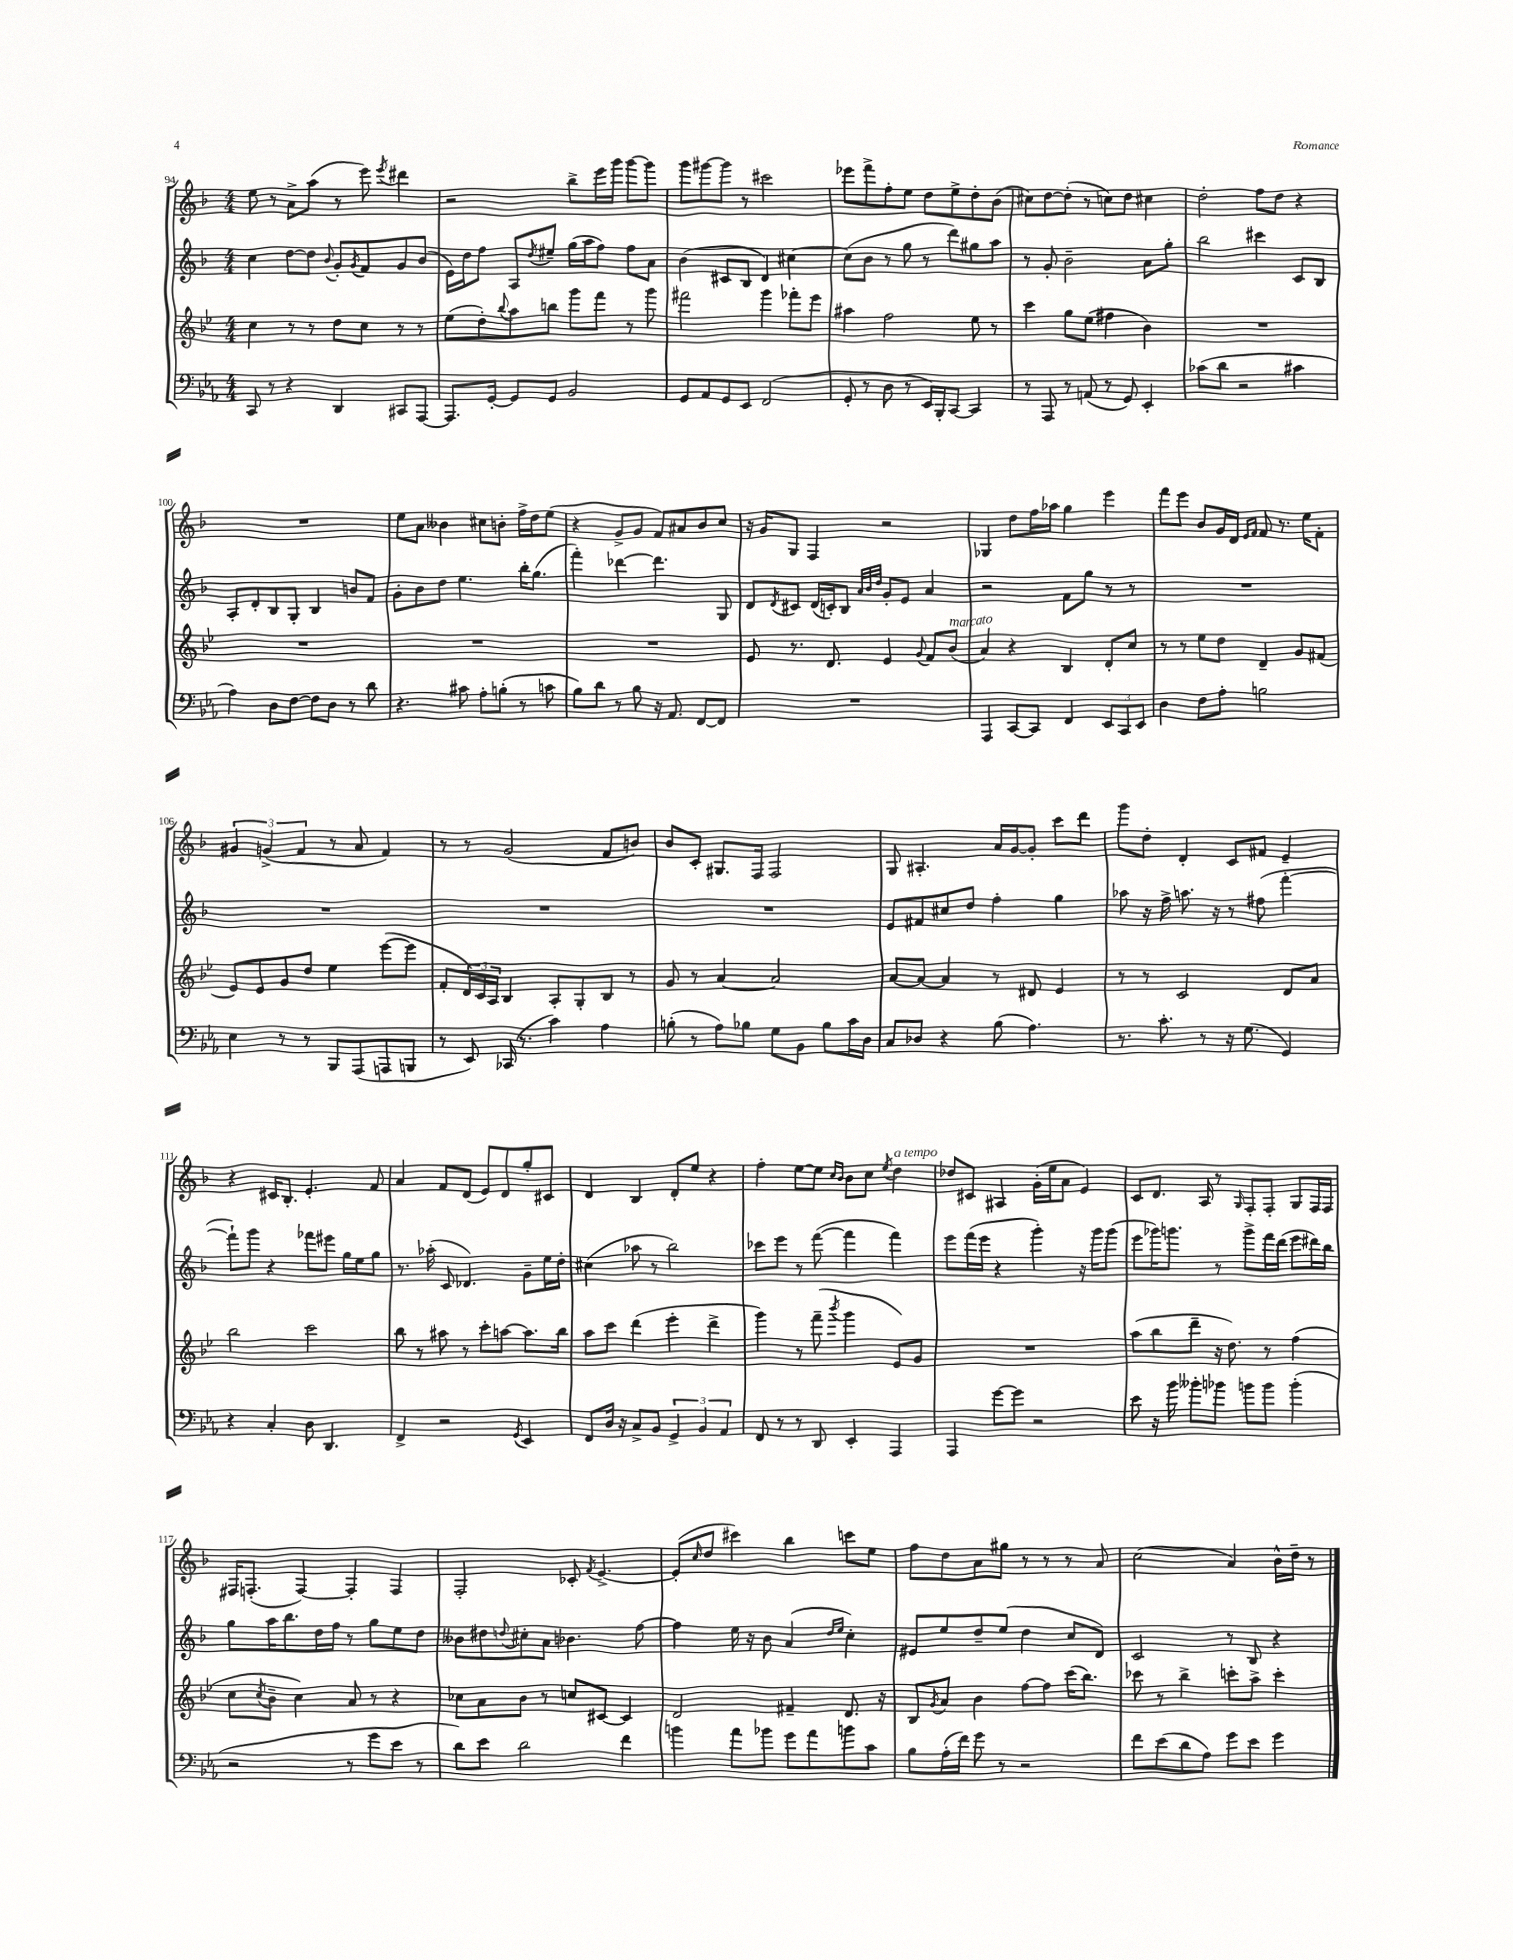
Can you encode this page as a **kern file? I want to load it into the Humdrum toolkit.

**kern	**kern	**kern	**kern
*staff4	*staff3	*staff2	*staff1
*clefF4	*clefG2	*clefG2	*clefG2
*k[b-e-a-]	*k[b-e-]	*k[b-]	*k[b-]
*M4/4	*M4/4	*M4/4	*M4/4
8CC	4cc	4cc	8ee
8r	.	.	8r
4r	8r	[8dd	8a^
.	8r	8dd]	(8aa
.	.	8qqb-	.
4DD	8dd	8g'	8r
.	.	8qg	.
.	8cc	8f	8eee)
.	.	.	8qeee
8CC#	8r	8g	4ddd#
[8AAA-	8r	(8b-	.
=	=	=	=
8.AAA-]	(8ee-	16e)	2r
.	.	16dd	.
.	8dd')	8ff	.
[16GG'	.	.	.
.	8qqbb-	.	.
8GG]	8aa	8A	.
.	.	8qdd	.
8GG	8bb	8ee#~	.
2BB-	8ggg	(16gg	8bb-^
.	.	16aa	.
.	8fff	8ff)	16eee
.	.	.	16ggg
.	8r	8ff	[8ggg
.	8ggg	8a	8ggg]
=	=	=	=
8GG	2fff#	(4b-	8ggg
8AA-	.	.	[8ggg#
8GG	.	8c#	8ggg#]
8EE-	.	8B-	8r
(2FF	4ggg	4d)	2ccc#
.	8fff-'	[4cc#	.
.	8eee-	.	.
=	=	=	=
8GG'	4aa#	(8cc#]	8eee-
8r	.	8b-	8fff^
8D	2ff	8r	8ff'
8r	.	8gg	8ee
16EE-)	.	8r	8dd
16BBB-'	.	.	.
[8CC	.	8ddd)	8ee^
4CC]	8ee-	8gg#	8dd'
.	8r	8aa	(8b-
=	=	=	=
8r	4ccc	8r	8cc#)
8AAA-	.	8g'	[8dd
8r	8gg	2b-~	(8dd']
(8AA	(8ee-	.	8r
8r	4ff#	.	8cc)
8GG)	.	.	8dd
4EE-'	4b-)	8a	4cc#
.	.	8gg'	.
=	=	=	=
(8c-	1r	2bb-	2dd'
8d	.	.	.
2r	.	.	.
.	.	4ccc#	8ff
.	.	.	8dd
4c#	.	8c	4r
.	.	8B-	.
=	=	=	=
4A-)	1r	8A'	1r
.	.	8d'	.
8D	.	8B-	.
[8F	.	8G'	.
8F]	.	4B-	.
8D	.	.	.
8r	.	8b	.
8d	.	8f	.
=	=	=	=
4.r	1r	8g'	8ee
.	.	8b-	8a
.	.	8dd	4b--
8c#	.	4.ee	.
8A-'	.	.	8cc#
(8B'	.	.	8b'
8r	.	16bb-'	16ff^
.	.	(8.gg	16dd
8c	.	.	(8ee
=	=	=	=
8B-)	1r	4fff')	4r
8d	.	.	.
8r	.	[4ddd-	8g^
8B-	.	.	8g
16r	.	4.ddd-]	8f)
8.AA-	.	.	.
.	.	.	8a#
[8FF	.	.	8b-
8FF]	.	8G	8cc
=	=	=	=
1r	8e-	8d	16r
.	.	.	16g
.	.	8qd	.
.	8.r	8c#	8G
.	.	(16d	4F
.	8.d	16c')	.
.	.	8B-	.
.	.	32qqa	.
.	.	32qqb-	.
.	.	32qqdd	.
.	4e-	8g'	2r
.	.	8e	.
.	8qqg	.	.
.	8f	4a	.
.	(8b-	.	.
=	=	=	=
4AAA-	4a)	2r	4G-
[8CC	4r	.	8dd
8CC]	.	.	16ff
.	.	.	16aa-
4FF	4B-	8f	4gg
.	.	8gg	.
12EE-	8d'	8r	4eee
12CC	.	.	.
.	8cc	8r	.
12EE-	.	.	.
=	=	=	=
4D	8r	1r	8fff
.	8r	.	8eee
8F	8ee-	.	8b-
8A-'	8dd	.	16g
.	.	.	16d
.	.	.	16qqe
.	.	.	16qqf
2B	4d~	.	8f
.	.	.	8.r
.	8g	.	.
.	.	.	16ee
.	(8f#	.	8f'
=	=	=	=
4E-	8e-)	1r	6g#
.	8e-	.	.
.	.	.	(6g^
8r	8g	.	.
.	.	.	6f
8r	8dd	.	.
8BBB-	4ee-	.	8r
(8AAA-	.	.	8a
8AAA	([8eee-	.	4f)
8BBB	8eee-]	.	.
=	=	=	=
8r	8f'	1r	8r
8EE-)	24d)	.	8r
.	24c	.	.
.	24A	.	.
(16CC-	4B-	.	(2g
8.r	.	.	.
4c)	8A'	.	.
.	8G'	.	.
4A-	8B-	.	8f
.	8r	.	8b)
=	=	=	=
(8B'	8g	1r	8b-
8r	8r	.	8c'
8A-)	[4a	.	8.G#
8B-	.	.	.
.	.	.	16F
8G	2a]	.	2F
8BB-	.	.	.
8B-	.	.	.
16c	.	.	.
16D	.	.	.
=	=	=	=
8C	[8a	8e	8G
8D-	8a_	8f#	4.A#'
4r	4a]	8cc#	.
.	.	8dd	.
(8B-	8r	4ff'	16a
.	.	.	[16g
4.A-)	8d#	.	8g']
.	4e-	4gg	8ccc
.	.	.	8ddd
=	=	=	=
8.r	8r	8aa-	8ggg
.	8r	16r	8dd'
8.c'	.	16ff^	.
.	2c	8.aa	4d'
8r	.	.	.
.	.	16r	.
16r	.	8r	8c
(8.G	.	.	.
.	.	(8ff#	8f#
4GG)	8d	[4fff'	4e~
.	8a	.	.
=	=	=	=
4r	2bb-	8fff`])	4r
.	.	8ggg	.
4C'	.	4r	16c#
.	.	.	8.B-'
8D	2ccc	8fff-	4.e'
4.DD	.	8eee#	.
.	.	16gg	.
.	.	16ee	.
.	.	8gg	8f
=	=	=	=
4FF^	8bb-	8.r	4a
.	8r	.	.
.	.	(16aa-'	.
2r	8aa#	8c	8f
.	8r	4.d-)	(8d
.	8ccc'	.	8e)
.	[8aa	.	8d
8qGG	.	.	.
4EE-	8.aa]	8g~	8gg'
.	.	16ee	8c#
.	16bb-	16dd'	.
=	=	=	=
8FF	8aa	(4cc#	4d
16D	8ccc	.	.
16r	.	.	.
8C^	(4ddd	8aa-	4B-
8BB-	.	8r	.
6GG^	4eee-'	2bb-)	8d'
.	.	.	8ee
6BB-	.	.	.
.	4ddd^	.	4r
6AA-	.	.	.
=	=	=	=
8FF	4ggg)	8ccc-	4ff'
8r	.	8eee	.
8r	8r	8r	[8ee
8DD	(8fff~	([8fff	8ee]
.	.	.	16qqcc
.	8qbbb-	.	16qqb-
4EE-'	4ggg	4fff]	8b-
.	.	.	8cc
.	.	.	8qee
4AAA-	8e-)	4fff)	4dd
.	8g	.	.
=	=	=	=
4AAA-	1r	8eee	8dd-
.	.	(16fff	8c#
.	.	16eee	.
[8g	.	4r	4A#
8g]	.	.	.
2r	.	4ggg')	(16g'
.	.	.	16ee
.	.	.	8a
.	.	16r	4e)
.	.	16ggg	.
.	.	(8ggg	.
=	=	=	=
8e-	(8aa	8eee	8c
16r	8bb-	16ggg-)	8.d
16b-	.	8.ggg	.
8b--'	8ddd~	.	.
.	.	.	16A
8b-	16r	8r	8r
.	8.dd)	.	.
.	.	.	16qqG
8b	.	8ggg^	8F'
8b	8r	16fff	8F'
.	.	(16ddd	.
(4b'	(4ff	8eee	8G
.	.	16ddd#)	16F
.	.	16bb-	16F
=	=	=	=
2r	8cc	8gg	16F#
.	.	.	(8.F'
.	8qcc	.	.
.	8b-~	16aa	.
.	.	8.bb-	.
.	4cc)	.	[4F)
.	.	16dd	.
.	.	16ff	.
8r	8a	8r	4F']
8g	8r	8gg	.
8e-	4r	8ee	4F
8r	.	8dd	.
=	=	=	=
8d)	8cc-	8b--	2F'
8e-	8a	8dd#	.
.	.	8qqdd	.
2d	8b-	8cc#'	.
.	8r	8a	.
.	8cc	4.b-	8c-'
.	.	.	8qf
.	[8c#	.	[4.e^
4f	4c#]	.	.
.	.	[8ff	.
=	=	=	=
4b	2d	4ff]	(8e']
.	.	.	16qqcc
.	.	.	8dd
8a-	.	16ee	4ccc#)
.	.	16r	.
8b-	.	8b-	.
8g	4f#~	(4a	4bb-
8a-	.	.	.
.	.	16qqdd	.
.	.	16qqee	.
8b	8.d	4cc')	8ccc
8c	.	.	8ee
.	16r	.	.
=	=	=	=
8B-	8B-	8e#	8ff
.	8qg	.	.
(16A-'	8a	8ee	8dd
16f)	.	.	.
8g	4b-	8dd~	8a
8r	.	(8ee	8gg#
2r	[8ff	4dd	8r
.	8ff]	.	8r
.	(16ccc	8cc	8r
.	8.bb-)	.	.
.	.	8d)	8a
=	=	=	=
8f	8ccc-	2c	(2cc
(8e-	8r	.	.
8d	4bb-^	.	.
8A-)	.	.	.
8g	8ccc'	8r	4a)
8e-	8aa^	8B-	.
4g	4ccc'	4r	16b-^^
.	.	.	16dd~
.	.	.	8r
==	==	==	==
*-	*-	*-	*-
